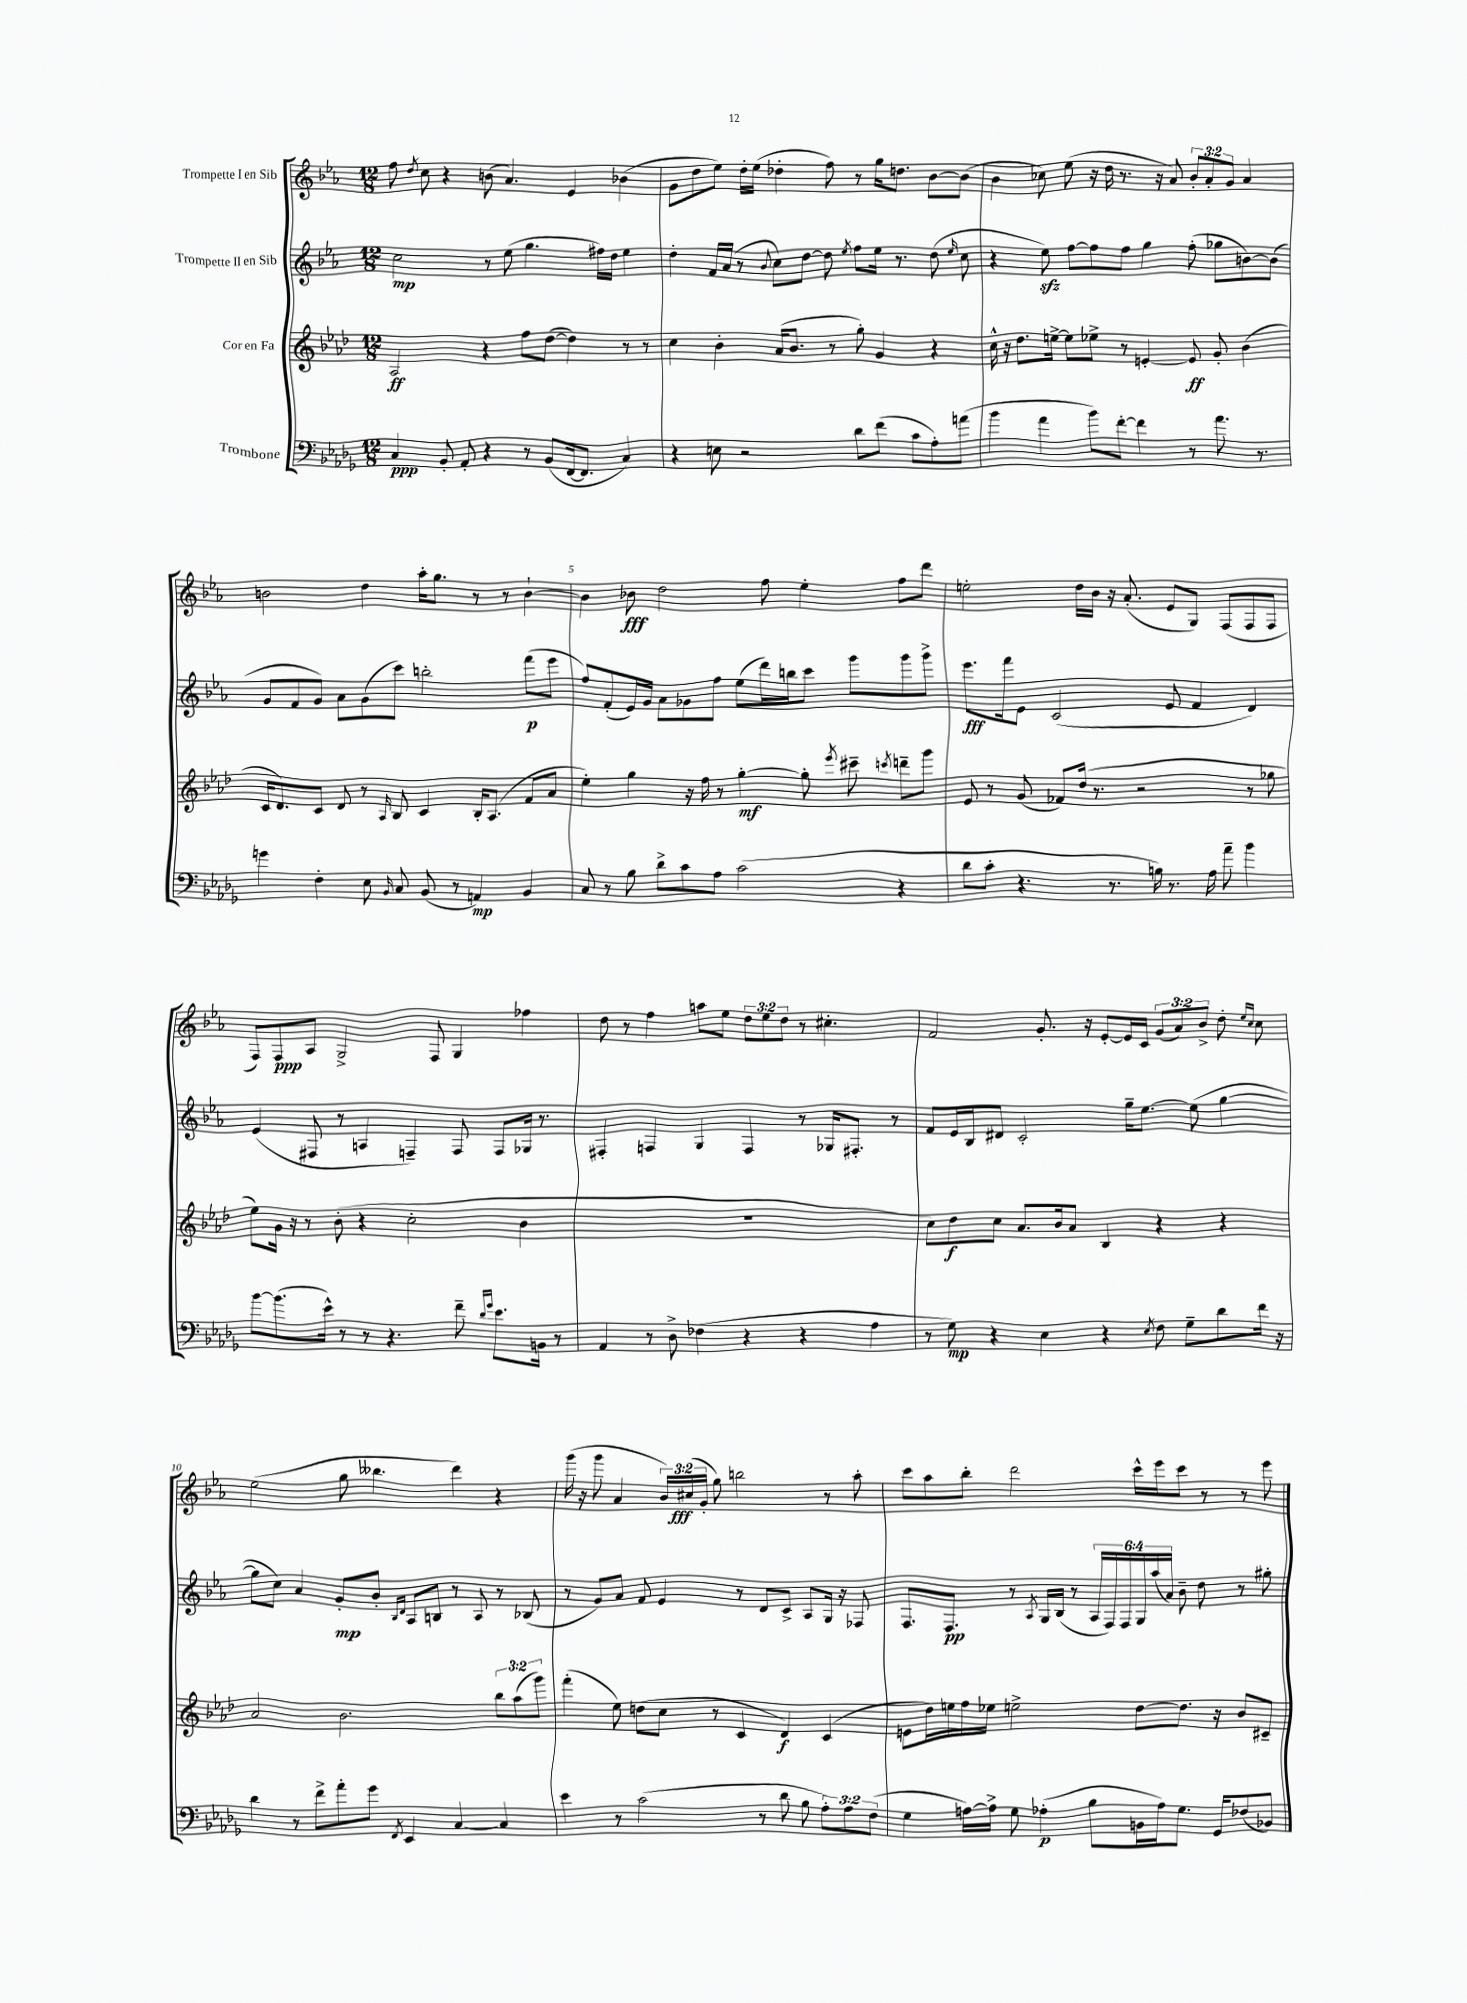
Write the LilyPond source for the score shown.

<<
\new StaffGroup <<
\new Staff = "s0" \with { instrumentName = "Trompette I en Sib" } {
    \clef treble \key ees \major \numericTimeSignature \time 12/8 \override Staff.TupletNumber.text = #tuplet-number::calc-fraction-text
    \autoBeamOff f''8 \acciaccatura { d''8 } c''8 r4 b'8( aes'4.) ees'4 bes'4( |
    g'8[ d''8 ees''8]) d''16[-. ees''16]( des''4-. f''8) r8 g''16[ d''8.] bes'8[~ bes'8]( |
    bes'4 ces''8) ees''8( r16 d''16 r8. r16 aes'8) \tuplet 3/2 { bes'8[-. aes'8-. g'8] } aes'4 |
    b'2 d''4 aes''16[-. g''8.] r8 r8 b'4~-! |
    b'4 bes'8\fff d''2 f''8 ees''4-. f''8[ d'''8] |
    e''2-. d''16[ bes'16] r16 aes'8.-.( ees'8[ g8]) f8[( f8 f8] |
    f8[) f8\ppp aes8] g2-> f8 g4 fes''4 |
    d''8 r8 f''4 a''8[ ees''8] \tuplet 3/2 { d''8[ ees''8 d''8] } r8 cis''4.-. |
    f'2 g'8.-. r16 ees'8[~-. ees'16 c'16] \tuplet 3/2 { g'8[( aes'8) bes'8]-> } d''8-. \grace { ees''16[ c''16] } c''8 |
    ees''2( g''8 beses''4. d'''4) r4 |
    g'''16( r16 g'''8 aes'4 \tuplet 3/2 { bes'16[) cis''16\fff( g'16]-. } g''8) b''2 r8 aes''8-. |
    c'''8[ aes''8 bes''8]-. d'''2 c'''16[-^ ees'''16 c'''8] r8 r8 ees'''8 \bar "|." |
}
\new Staff = "s1" \with { instrumentName = "Trompette II en Sib" } {
    \clef treble \key ees \major \numericTimeSignature \time 12/8 \override Staff.TupletNumber.text = #tuplet-number::calc-fraction-text
    \autoBeamOff c''2\mp r8 ees''8( g''4. fis''16[) d''16] ees''4 |
    d''4-. f'16[ aes'16]( r8 \appoggiatura { bes'8 } c''8[) d''8]~ d''8 \acciaccatura { ees''8 } f''8[ ees''16] r8. d''8( \grace { ees''16 } c''8 |
    r4 ees''8\sfz) f''8[~ f''8 f''8] g''4 f''8-.( ges''8[ b'8~) b'8]( |
    g'8[ f'8 g'8]) aes'8[ g'8( c'''8]) b''2-. f'''8[\p( ees'''8] |
    f''8[) f'8-.( ees'16) g'16] aes'8[ ges'8 f''8] ees''8[( d'''16) b''16 c'''8] g'''8[ g'''8 g'''8]-> |
    ees'''8.[\fff f'''16 ees'8] c'2( ees'8 f'4 d'4) |
    ees'4( fis8 r8 a4 f4--) f8 f8[ ges16] r8. |
    fis4-. f4 g4 f4 r8 ges16[ fis8.]-. r8 |
    f'8[ ees'16 bes16 dis'8] c'2-. g''16[-- ees''8.]~ ees''8( g''4~ |
    g''8[ c''8]) aes'4 g'8[-.\mp bes'8]-. \grace { bes16[ d'16] } aes8[ b8] r8 aes8 r8 bes8( |
    r8 g'8[) aes'8] f'8 ees'4 r8 d'8[ c'8]-> aes8[ g16] r16 fes8 |
    f8.[ f8.]\pp r8 \acciaccatura { aes8 } g16[ bes16]( r8 \tuplet 6/4 { aes16[ f16) f16 g16 aes''16( aes'16]) } bes'8-- d''8 r8 gis''8-. \bar "|." |
}
\new Staff = "s2" \with { instrumentName = "Cor en Fa" } {
    \clef treble \key aes \major \numericTimeSignature \time 12/8 \override Staff.TupletNumber.text = #tuplet-number::calc-fraction-text
    \autoBeamOff aes2\ff r4 f''8[ des''8]~( des''4) r8 r8 |
    c''4 bes'4-. aes'16[( bes'8.] r8 g''8-.) g'4 r4 |
    c''16-^ r16 des''8.[ e''16]~-> e''8[ ees''8]-> r8 e'4~-. e'8\ff g'8-. bes'4( |
    c'16[ des'8.) c'8] des'8 r8 \grace { aes16 } bes8 c'4 bes16[-. aes8.]( f'8[ aes'8] |
    ees''4-.) g''4 r16 f''16 r8 g''4~-.\mf g''8-. \acciaccatura { ees'''8 } cis'''8-- \acciaccatura { c'''8 } d'''8[-- g'''8] |
    ees'8 r8 g'8( fes'8[) des''16]( r8. r2 r8 ges''8 |
    ees''8[) g'16] r16 r8 bes'8-.( r4 c''2-. bes'4 |
    R1. |
    c''8[) des''8\f c''8] aes'8.[ bes'16 aes'8] bes4 r4 r4 |
    aes'2 bes'2. \tuplet 3/2 { bes''8[ aes''8( g'''8]) } |
    f'''4-.( ees''8) d''8[( c''8] r8 c'4 des'4\f) c'4( |
    e'8[ des''16) e''16 f''16 ees''16] e''2-> des''8[~ des''8.] r16 bes'8[ cis'8]-- \bar "|." |
}
\new Staff = "s3" \with { instrumentName = "Trombone" } {
    \clef bass \key des \major \numericTimeSignature \time 12/8 \override Staff.TupletNumber.text = #tuplet-number::calc-fraction-text
    \autoBeamOff c4\ppp bes,8-. aes,8-. r4 r8 bes,8[( f,16~ f,8.] c4) |
    r4 e8 r2 des'8[ f'8]( c'8[ aes8-.) a'8]( |
    bes'4 aes'4 bes'8[) f'8]~-. f'4 r8 aes'8. r8. |
    g'4 f4-. ees8 \grace { bes,16 } c8 bes,8( r8 a,4\mp) bes,4 |
    c8 r8 bes8 des'8[-> c'8 aes8] c'2( r4 |
    des'8[ c'8]-. r4. r8. b16) r8. aes16 aes'8-- bes'4 |
    bes'8[~ bes'8.( ees'16]-^) r8 r8 r4. f'8-- \grace { des'16[ ges'16] } ees'8.[ b,16] r8 |
    aes,4 r8 des8-> fes4( r4 r4 aes4 |
    r8 ges8\mp) r4 ees4 r4 \acciaccatura { ees8 } f8 ges8[-- des'8 f'16] r16 |
    des'4 r8 f'8[-> aes'8-. ges'8] \acciaccatura { f,8 } ees,4 c4~ c4 |
    ees'4 r8 c'2( r8 des'8 bes8 \tuplet 3/2 { aes8[-.) aes8 f8]( } |
    ges4 a16[~) a16]-> ges8 aes4-.\p( bes8[ b,16 aes16) ges8.] ges,16[ fes8( bes,8]) \bar "|." |
}
>>
>>
\layout { \context { \Score \override BarNumber.break-visibility = ##(#f #t #t) barNumberVisibility = #(every-nth-bar-number-visible 5) } }
